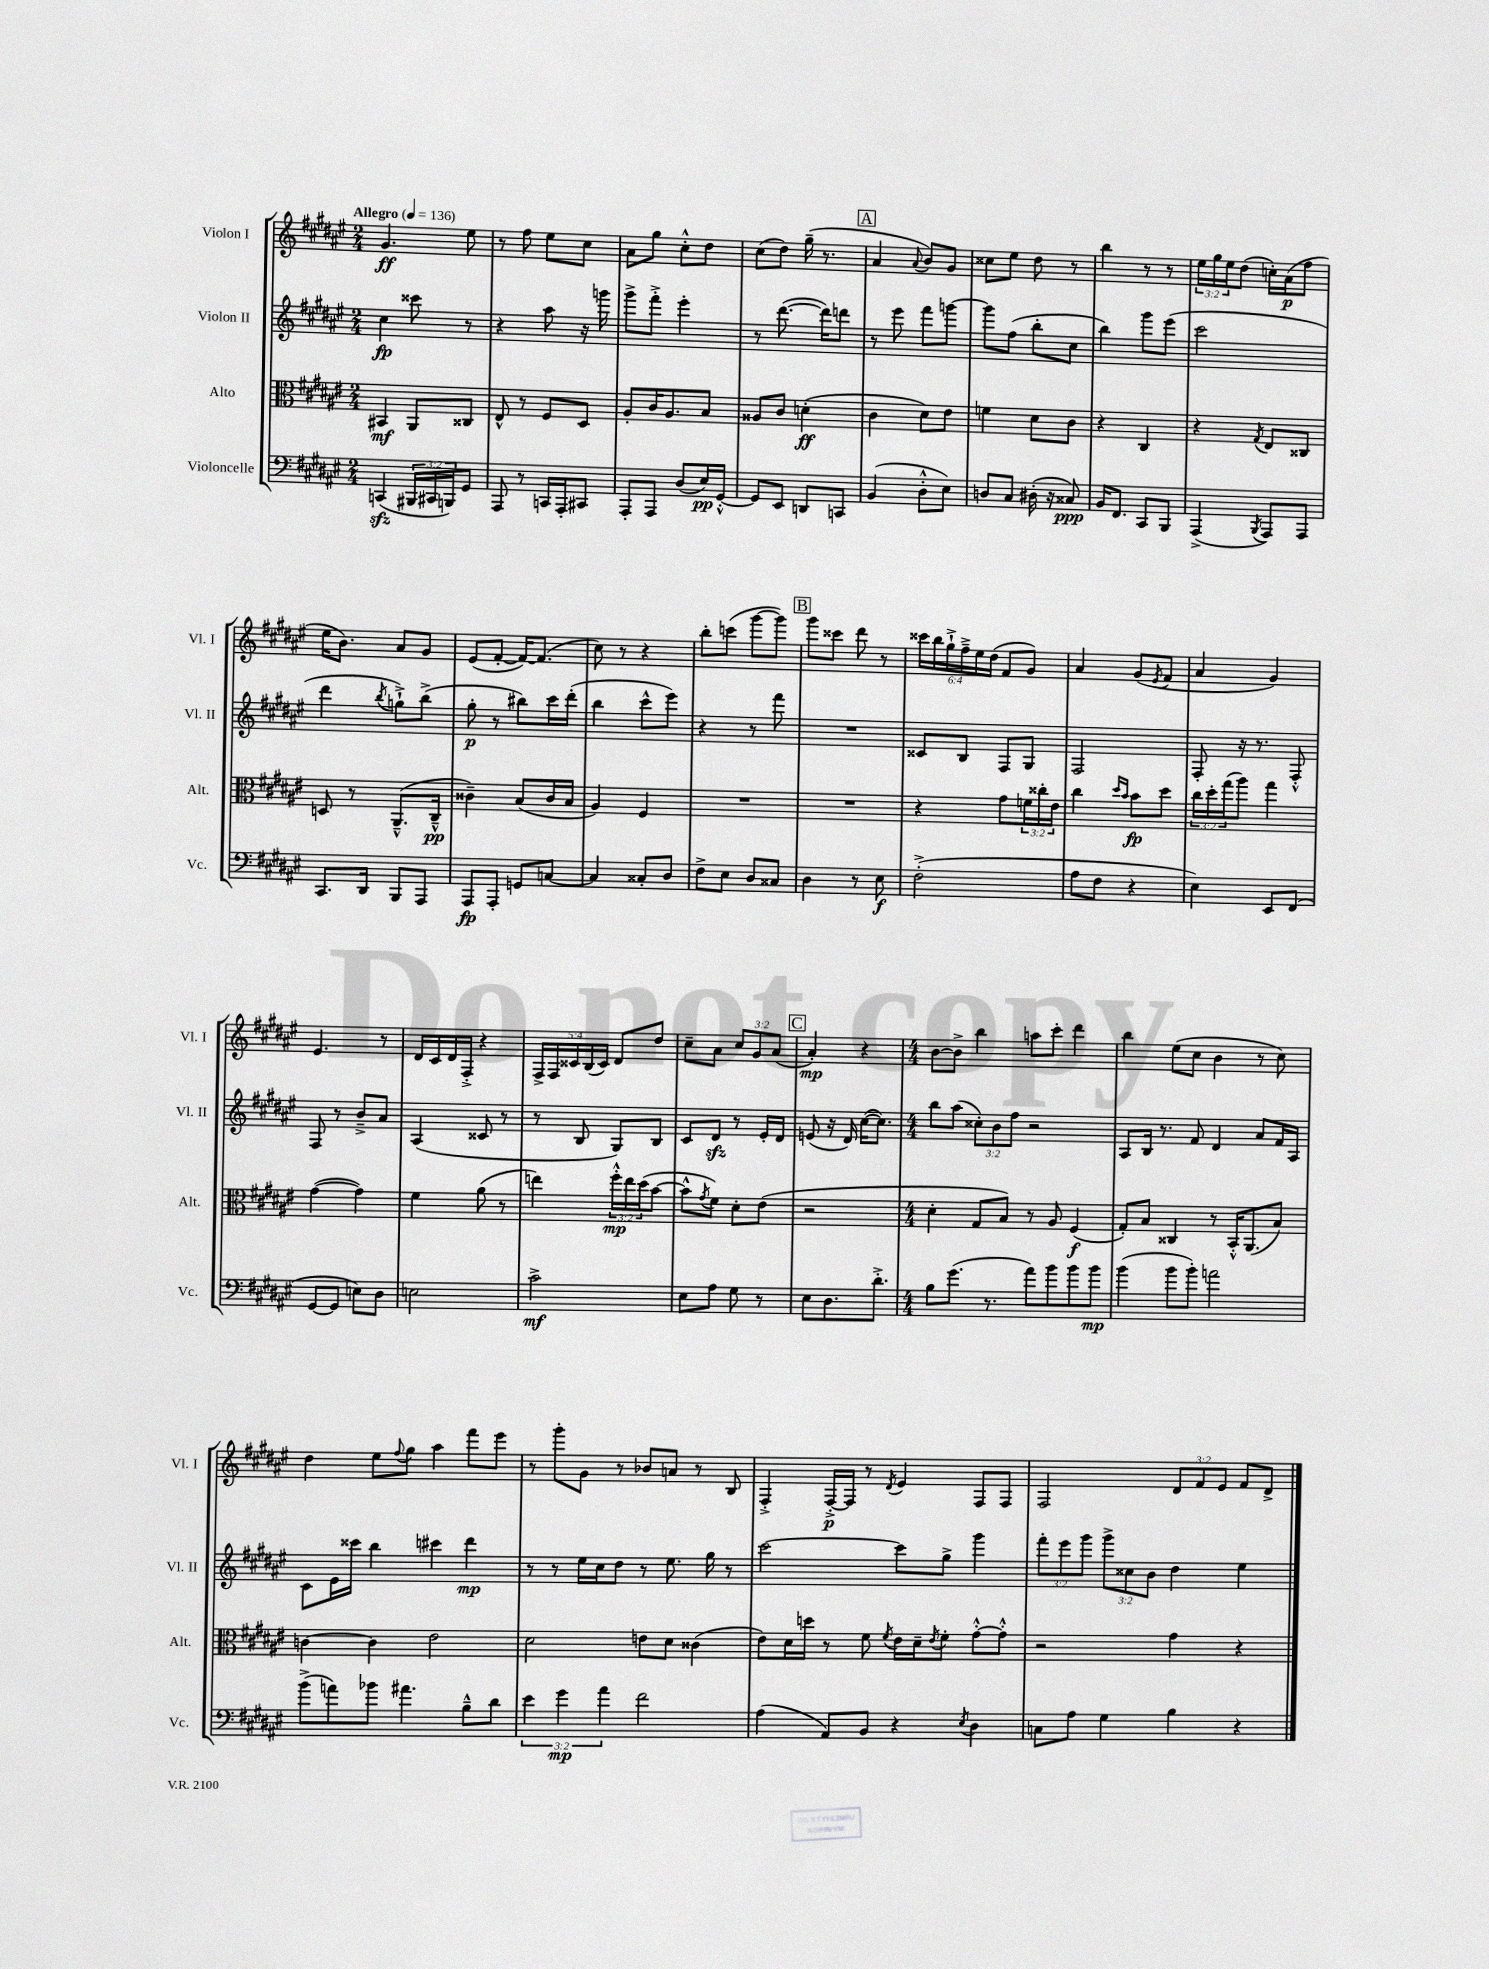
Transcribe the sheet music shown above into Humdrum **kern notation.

**kern	**dynam	**kern	**dynam	**kern	**dynam	**kern	**dynam
*part4	*part4	*part3	*part3	*part2	*part2	*part1	*part1
*staff4	*staff4	*staff3	*staff3	*staff2	*staff2	*staff1	*staff1
*I"Violoncelle	*	*I"Alto	*	*I"Violon II	*	*I"Violon I	*
*I'Vc.	*	*I'Alt.	*	*I'Vl. II	*	*I'Vl. I	*
*clefF4	*	*clefC3	*	*clefG2	*	*clefG2	*
*k[f#c#g#d#a#e#]	*	*k[f#c#g#d#a#e#]	*	*k[f#c#g#d#a#e#]	*	*k[f#c#g#d#a#e#]	*
*M2/4	*	*M2/4	*	*M2/4	*	*M2/4	*
*MM136	*	*MM136	*	*MM136	*	*MM136	*
=1	=1	=1	=1	=1	=1	=1	=1
!	!	!	!	!	!	!LO:TX:a:B:t=Allegro	!
(4CCnzz/	.	4BB#X/	mf	4cc#\	fp	4.g#/	ff
24BBB#X/LL	.	8AA#/L	.	8ccc##X\	.	.	.
24CC#X/	.	.	.	.	.	.	.
24BBBn/J)	.	.	.	.	.	.	.
8GG#/J	.	8C##X/J	.	8r	.	8ee#\	.
=2	=2	=2	=2	=2	=2	=2	=2
8AAA#/	.	8E#^^/	.	4r	.	8r	.
8r	.	8r	.	.	.	8ff#\	.
16CCn/LL	.	8F#/L	.	8aa#\	.	8ee#\L	.
16AAA#'/J	.	.	.	.	.	.	.
8CC#X/J	.	8D#/J	.	16r	.	8cc#\J	.
.	.	.	.	16gggn\	.	.	.
=3	=3	=3	=3	=3	=3	=3	=3
8AAA#'/L	.	8A#'/L	.	8ggg#^\L	.	8a#\L	.
8AAA#/J	.	16c#/K	.	8fff#'^\J	.	8gg#\J	.
.	.	8.A#/	.	.	.	.	.
(8D#/L	.	.	.	4eee#'\	.	8cc#'^^\L	.
16E#/L)	pp	8B/J	.	.	.	8dd#\J	.
[16GG#'^^/JJ	.	.	.	.	.	.	.
=4	=4	=4	=4	=4	=4	=4	=4
8GG#/L]	.	8A##X/L	.	8r	.	(8cc#\L	.
8EE#/J	.	8c#/J	.	([8.ddd#\	.	8dd#\J)	.
8DDn/L	.	(4dn'\	ff	.	.	(16gg#~\	.
.	.	.	.	16ddd#\KL])	.	8.r	.
8CCn/J	.	.	.	8dddn\J	.	.	.
!!LO:REH:place=s1:t=A
=5	=5	=5	=5	=5	=5	=5	=5
(4BB/	.	4c#\	.	8r	.	4a#/	.
.	.	.	.	8eee#\	.	.	.
.	.	.	.	.	.	8qqa#/	.
8D#'^^\L	.	8d#\L)	.	8fff#\L	.	8b/L)	.
8E#\J)	.	8e#\J	.	[8gggn\J	.	8g#/J	.
=6	=6	=6	=6	=6	=6	=6	=6
8Dn/L	.	4fn\	.	8ggg\L]	.	8cc##X\L	.
8C#/J	.	.	.	(8ff#\J	.	8ee#\J	.
(16D#X'\	.	8d#\L	.	8bb'\L	.	8dd#\	.
16r	.	.	.	.	.	.	.
8C##X/)	ppp	8c#\J	.	8cc#\J	.	8r	.
=7	=7	=7	=7	=7	=7	=7	=7
16BB/KL	.	4r	.	4bb\)	.	4bb\	.
8.FF#/J	.	.	.	.	.	.	.
8CC#/L	.	4C#/	.	8ggg#\L	.	8r	.
8BBB/J	.	.	.	(8eee#\J	.	8r	.
=8	=8	=8	=8	=8	=8	=8	=8
(4AAA#^/	.	4r	.	2ccc#\	.	24ee#\LL	.
.	.	.	.	.	.	24gg#\	.
.	.	.	.	.	.	24ee#\J	.
.	.	.	.	.	.	(8dd#\J	.
8qBBB/	.	8qG#/	.	.	.	.	.
8AAA#/L)	.	8E#/L	.	.	.	16ccn'\LL)	.
.	.	.	.	.	.	(16a#\J	p
8AAA#/J	.	8C##X/J	.	.	.	8ff#\J	.
!!LO:LB:g=z
=9	=9	=9	=9	=9	=9	=9	=9
8.CC#/L	.	8Dn/	.	4ddd#\	.	16ee#\KL	.
.	.	.	.	.	.	8.b\J)	.
.	.	8r	.	.	.	.	.
16DD#/Jk	.	.	.	.	.	.	.
.	.	.	.	8qbb/	.	.	.
8BBB/L	.	(8.AA#~^^/L	.	8ggn`^\L)	.	8a#/L	.
8AAA#/J	.	.	.	(8bb^\J	.	8g#/J	.
.	.	16C#~^^/Jk	pp	.	.	.	.
=10	=10	=10	=10	=10	=10	=10	=10
8AAA#/L	fp	4c##X~\)	.	8gg#'\	p	(8e#/L	.
8AAA#'/J	.	.	.	8r	.	[8f#'/J	.
8GGn/L	.	(8B/L	.	8bb#X\L)	.	16f#/KL_)	.
.	.	.	.	.	.	(8.f#/J]	.
[8Cn/J	.	16c##/L	.	16ccc#\L	.	.	.
.	.	16B/JJ	.	(16ddd#'\JJ	.	.	.
=11	=11	=11	=11	=11	=11	=11	=11
4C/]	.	4A#/)	.	4bb\	.	8cc#\)	.
.	.	.	.	.	.	8r	.
8C##X'/L	.	4F#/	.	8ccc#^^\L	.	4r	.
8D#/J	.	.	.	8eee#\J)	.	.	.
=12	=12	=12	=12	=12	=12	=12	=12
8F#^\L	.	2r	.	4r	.	8bb'\L	.
8E#\J	.	.	.	.	.	(8cccn\J	.
8D#/L	.	.	.	8r	.	[8ggg#\L	.
8C##X/J	.	.	.	8fff#\	.	8ggg#\J])	.
!!LO:REH:place=s1:t=B
=13	=13	=13	=13	=13	=13	=13	=13
4D#\	.	2r	.	2r	.	8ggg#\L	.
.	.	.	.	.	.	8ccc##X\J	.
8r	.	.	.	.	.	8ddd#\	.
8E#\	f	.	.	.	.	8r	.
=14	=14	=14	=14	=14	=14	=14	=14
(2F#'^\	.	4r	.	8c##X/L	.	24ccc##X\LL	.
.	.	.	.	.	.	24bb\	.
.	.	.	.	.	.	24gg#`^\	.
.	.	.	.	8B/J	.	24ff#~^\	.
.	.	.	.	.	.	24ee#\	.
.	.	.	.	.	.	(24dd#\JJ	.
.	.	8g#\L	.	8F#/L	.	8f#/L	.
.	.	24fn\L	.	8G#/J	.	8g#/J)	.
.	.	24cc##X'\	.	.	.	.	.
.	.	24e#\JJ	.	.	.	.	.
=15	=15	=15	=15	=15	=15	=15	=15
8A#\L	.	4cc#\	.	2F#/	.	4a#/	.
8F#\J	.	.	.	.	.	.	.
.	.	16qqdd#/LL	.	.	.	.	.
.	.	16qqb/JJ	.	.	.	.	.
4r	.	8b\L	fp	.	.	(8g#/L	.
.	.	.	.	.	.	8qe#/	.
.	.	8dd#\J	.	.	.	8f#/J	.
=16	=16	=16	=16	=16	=16	=16	=16
4E#\)	.	24cc#\LL	.	8F#'/	.	4a#/	.
.	.	24dd#'\	.	.	.	.	.
.	.	(24gg#\J	.	.	.	.	.
.	.	8aa#\J)	.	16r	.	.	.
.	.	.	.	8.r	.	.	.
8EE#/L	.	4gg#\	.	.	.	4g#/)	.
(8FF#/J	.	.	.	8F#'^^/	.	.	.
!!LO:LB:g=z
=17	=17	=17	=17	=17	=17	=17	=17
[8GG#/L	.	([4g#\	.	8F#/	.	4.e#/	.
8GG#/J]	.	.	.	8r	.	.	.
8En\L)	.	4g#\])	.	8b~^/L	.	.	.
8D#\J	.	.	.	8a#/J	.	8r	.
=18	=18	=18	=18	=18	=18	=18	=18
2En\	.	4f#\	.	(4A#/	.	16d#/LL	.
.	.	.	.	.	.	16c#/	.
.	.	.	.	.	.	16d#/	.
.	.	.	.	.	.	16F#'^/JJ	.
.	.	(8a#\	.	8c##X/	.	4r	.
.	.	8r	.	8r	.	.	.
=19	=19	=19	=19	=19	=19	=19	=19
2c#^\	mf	4een\)	.	8r	.	20F#^/LL	.
.	.	.	.	.	.	20F#/	.
.	.	.	.	.	.	20c##X/	.
.	.	.	.	8B/	.	.	.
.	.	.	.	.	.	(20B/	.
.	.	.	.	.	.	20c##/JJ)	.
.	.	24ff#'^^\LL	mp	8G#/L)	.	8d#/L	.
.	.	24ee\	.	.	.	.	.
.	.	(24dd#\J	.	.	.	.	.
.	.	[8b\J	.	8B/J	.	8dd#/J	.
=20	=20	=20	=20	=20	=20	=20	=20
8E#\L	.	8b^^\L]	.	8c#/L	.	8cc#~\L	.
.	.	8qg#/	.	.	.	.	.
8A#\J	.	8f#\J)	.	8d#zz/J	.	8a#\J	.
8G#\	.	8d#'\L	.	8r	.	12cc#/L	.
.	.	.	.	.	.	12g#/	.
8r	.	(8e#\J	.	16e#'/LL	.	.	.
.	.	.	.	.	.	(12a#/J	.
.	.	.	.	16d#/JJ	.	.	.
!!LO:REH:place=s1:t=C
=21	=21	=21	=21	=21	=21	=21	=21
8E#\L	.	2r	.	(8en/	.	4a#'/)	mp
8.D#\	.	.	.	16r	.	.	.
.	.	.	.	16d#/)	.	.	.
.	.	.	.	([16cc#\KL	.	4r	.
8.d#'^\J	.	.	.	8.cc#\J])	.	.	.
=22	=22	=22	=22	=22	=22	=22	=22
*M4/4	*	*M4/4	*	*M4/4	*	*M4/4	*
8B\L	.	4d#'\	.	8bb\L	.	[8b\L	.
(8.g#\J	.	.	.	(8aa#\J	.	8b^\J]	.
.	.	8G#/L	.	12cc##X'\L)	.	4bb\	.
8.r	.	.	.	.	.	.	.
.	.	.	.	12b\	.	.	.
.	.	8B/J)	.	.	.	.	.
.	.	.	.	12ff#\J	.	.	.
8a#\L)	.	8r	.	2r	.	8aan\L	.
8b\	.	8A#/	.	.	.	8ccc#'\J	.
8b\	.	(4F#/	f	.	.	4ddd#\	.
8b\J	mp	.	.	.	.	.	.
=23	=23	=23	=23	=23	=23	=23	=23
(4b\	.	8G#'/L)	.	8A#/L	.	4bb\	.
.	.	8B/J	.	16B/Jk	.	.	.
.	.	.	.	8.r	.	.	.
8b\L	.	4C##X/	.	.	.	(8ee#\L	.
8b'\J)	.	.	.	8f#/	.	8cc#\J	.
2an\	.	8r	.	4d#/	.	4b\	.
.	.	16BB'^^/KL	.	.	.	.	.
.	.	(8.AA#/	.	.	.	.	.
.	.	.	.	8a#/L	.	8r	.
.	.	8B/J)	.	16f#/L	.	8cc#\)	.
.	.	.	.	16A#/JJ	.	.	.
!!LO:LB:g=z
=24	=24	=24	=24	=24	=24	=24	=24
(8b^\L	.	[4cn\	.	8c#\L	.	4dd#\	.
8an\)	.	.	.	16e#\L	.	.	.
.	.	.	.	16ccc##X\JJ	.	.	.
8b-X\J	.	4c\]	.	4bb\	.	8ee#\L	.
.	.	.	.	.	.	8qqff#/	.
4.a#X\	.	.	.	.	.	8gg#\J	.
.	.	2e#\	.	4ccc#X\	.	4aa#\	.
8B~^^\L	.	.	.	4ddd#\	mp	8fff#\L	.
8d#\J	.	.	.	.	.	8eee#\J	.
=25	=25	=25	=25	=25	=25	=25	=25
6e#\	.	2d#\	.	8r	.	8r	.
.	.	.	.	8r	.	8ggg#'\L	.
6g#\	mp	.	.	.	.	.	.
.	.	.	.	16ee#\LL	.	8g#\J	.
.	.	.	.	16cc#\J	.	.	.
6a#\	.	.	.	.	.	.	.
.	.	.	.	8dd#\J	.	8r	.
2f#\	.	8en\L	.	8r	.	8b-X/L	.
.	.	8d#\J	.	8.ee#\	.	8an/J	.
.	.	(4c##X\	.	.	.	8r	.
.	.	.	.	16gg#\	.	.	.
.	.	.	.	8r	.	8B/	.
=26	=26	=26	=26	=26	=26	=26	=26
(4A#\	.	8e#\L)	.	[2ccc#\	.	4F#'^/	.
.	.	16d#\L	.	.	.	.	.
.	.	16ddn\JJ	.	.	.	.	.
8AA#/L)	.	8r	.	.	.	[16F#'^/LL	p
.	.	.	.	.	.	16F#/JJ]	.
8BB/J	.	8f#\	.	.	.	8r	.
.	.	8qf#/	.	.	.	8qd#/	.
4r	.	16e#\LL	.	8ccc#\L]	.	4e#/	.
.	.	16d#~\J	.	.	.	.	.
.	.	8qe#/	.	.	.	.	.
.	.	8f#'\J	.	8gg#^\J	.	.	.
8qE#/	.	.	.	.	.	.	.
4D#\	.	[8g#'^^\L	.	4ggg#\	.	8F#/L	.
.	.	8g#'^^\J]	.	.	.	8F#/J	.
=27	=27	=27	=27	=27	=27	=27	=27
8Cn\L	.	2r	.	12fff#'\L	.	2F#/	.
.	.	.	.	12eee#\	.	.	.
8A#\J	.	.	.	.	.	.	.
.	.	.	.	12ggg#\J	.	.	.
4G#\	.	.	.	12ggg#^\L	.	.	.
.	.	.	.	12cc##X\	.	.	.
.	.	.	.	12b\J	.	.	.
4B\	.	4g#\	.	4dd#\	.	12d#/L	.
.	.	.	.	.	.	12f#/	.
.	.	.	.	.	.	12e#/J	.
4r	.	4r	.	4ee#\	.	8f#/L	.
.	.	.	.	.	.	8d#^/J	.
==	==	==	==	==	==	==	==
*-	*-	*-	*-	*-	*-	*-	*-
